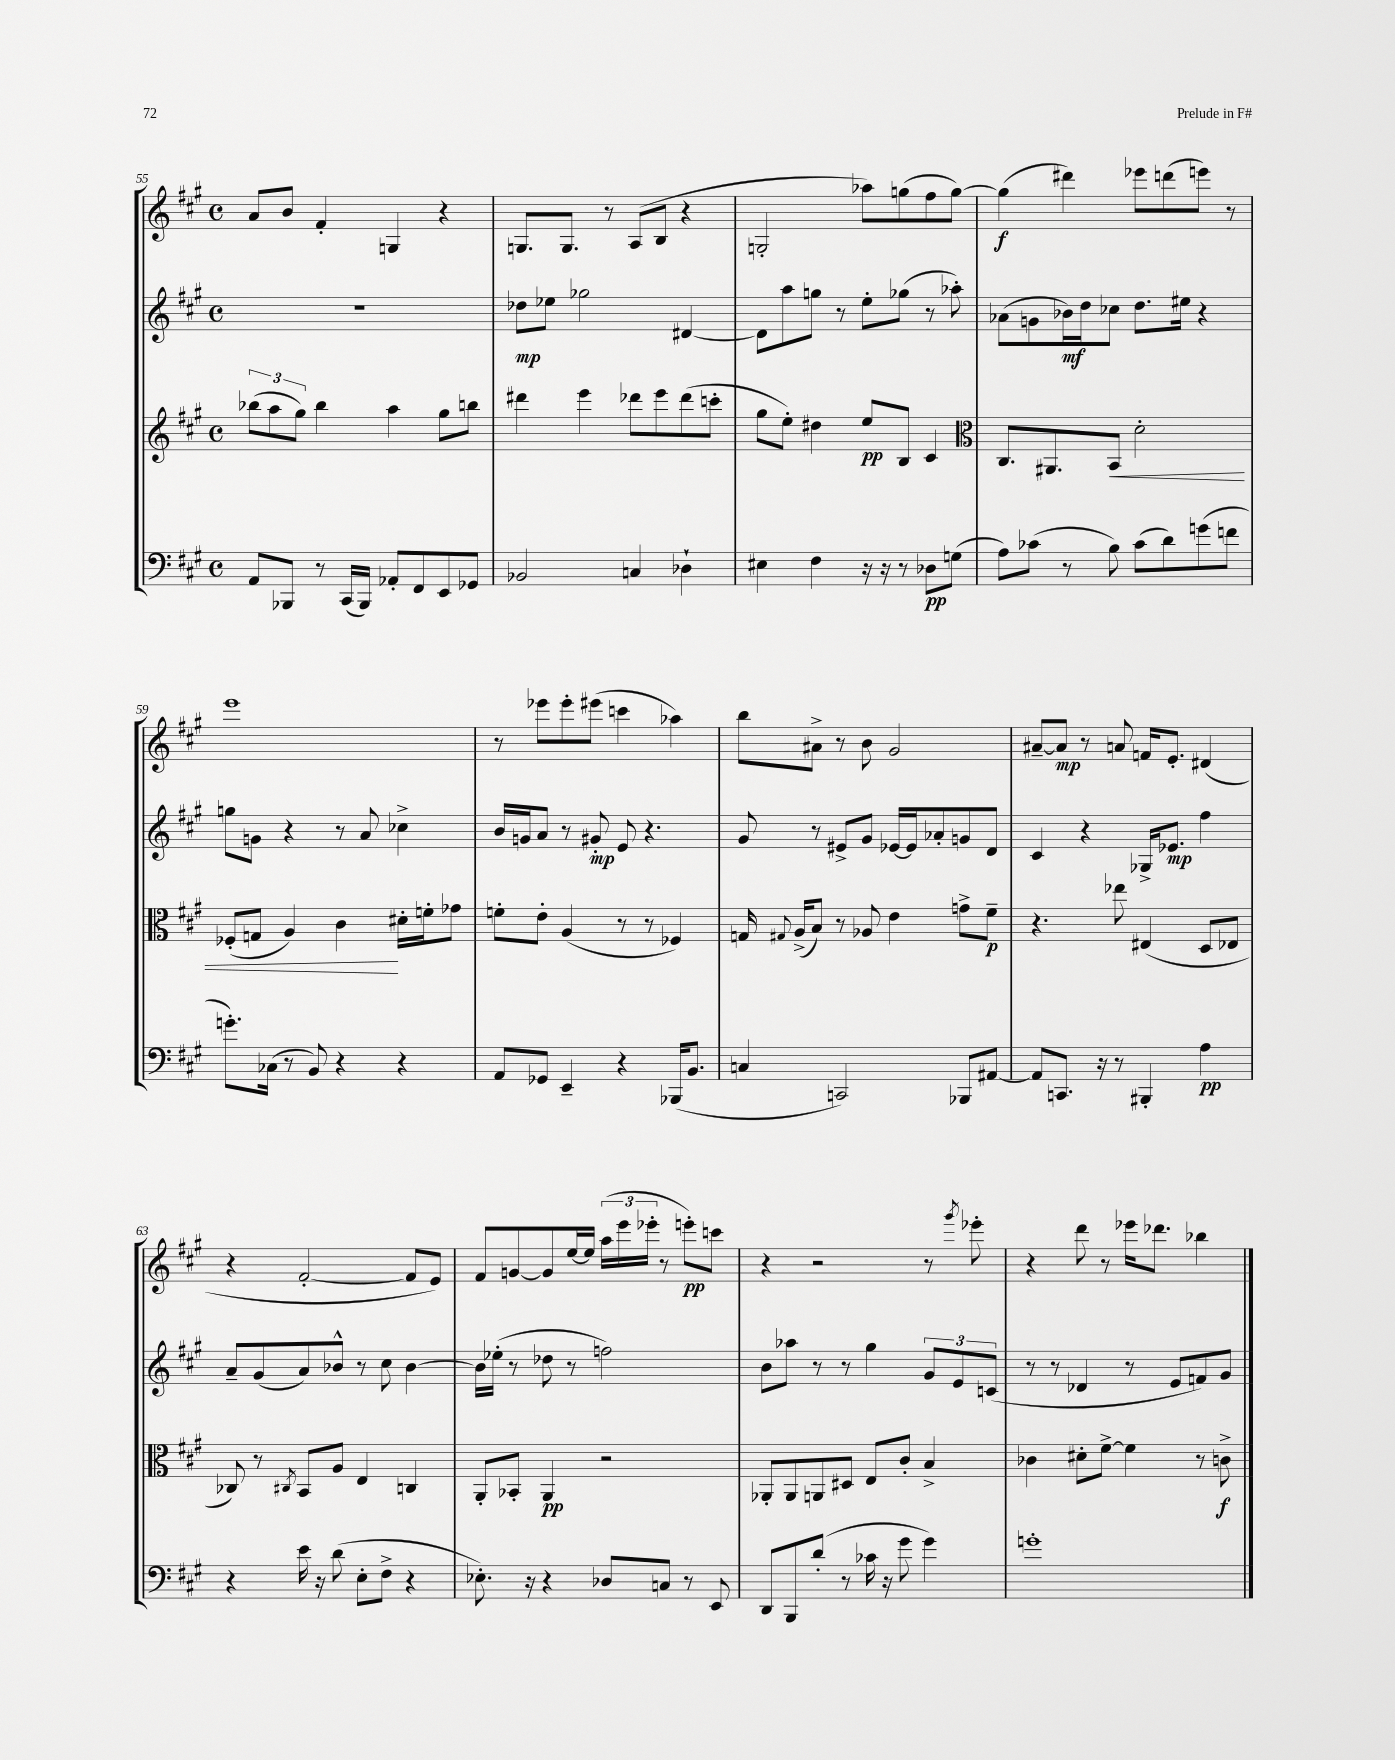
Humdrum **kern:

**kern	**kern	**kern	**kern
*staff4	*staff3	*staff2	*staff1
*clefF4	*clefG2	*clefG2	*clefG2
*k[f#c#g#]	*k[f#c#g#]	*k[f#c#g#]	*k[f#c#g#]
*M4/4	*M4/4	*M4/4	*M4/4
*met(c)	*met(c)	*met(c)	*met(c)
8AA	(12bb-	1r	8a
.	12aa	.	.
8BBB-	.	.	8b
.	12gg#)	.	.
8r	4bb-	.	4f#'
(16CC#	.	.	.
16BBB-)	.	.	.
8AA-'	4aa	.	4G
8FF#	.	.	.
8EE	8gg#	.	4r
8GG-	8bb	.	.
=	=	=	=
2BB-	4ddd#	8dd-	8.G
.	.	8ee-	.
.	.	.	8.G
.	4eee	2gg-	.
.	.	.	8r
4C	8ddd-	.	(8A
.	8eee	.	8B
4D-`	(8ddd-	[4d#	4r
.	8ccc'	.	.
=	=	=	=
4E#	8gg#	8d#]	2G'
.	8ee')	8aa	.
4F#	4dd#	8gg	.
.	.	8r	.
16r	8ee	8ee'	8aa-)
16r	.	.	.
8r	8B	(8gg-	(8gg
8D-	4c#	8r	8ff#
(8G	.	8aa-')	[8gg)
=	=	=	=
*	*clefC3	*	*
8A)	8.C#	(8a-	(4gg]
(8c-	.	8g	.
.	8.AA#	.	.
8r	.	16b-)	4ddd#)
.	.	16dd	.
8B)	8BB	8cc-	.
(8c-	2d'	8.dd	8eee-
8d)	.	.	(8ddd
.	.	16ee#	.
(8g	.	4r	8eee)
8f	.	.	8r
=	=	=	=
8.g')	(8F-'	8gg	1eee
.	8G	8g	.
(16C-	.	.	.
8r	4A)	4r	.
8BB)	.	.	.
4r	4c#	8r	.
.	.	8a	.
4r	16d#'	4cc-^	.
.	16f'	.	.
.	8g-	.	.
=	=	=	=
8AA	8f'	16b	8r
.	.	16g	.
8GG-	8e'	8a	8eee-
4EE~	(4A	8r	8eee-'
.	.	8g#'	(8eee#
4r	8r	8e	4ccc
.	8r	4.r	.
(16BBB-	4F-)	.	4aa-)
8.BB	.	.	.
=	=	=	=
4C	16G	8g#	8bb
.	8qqG#	.	.
.	(16A^	.	.
.	8B)	8r	8a#^
2CC)	8r	8e#^	8r
.	8A-	8g#	8b
.	4e	[16e-	2g#
.	.	16e-]	.
.	.	8a-'	.
8BBB-	8g^	8g	.
[8AA#	8f#~	8d	.
=	=	=	=
8AA#]	4.r	4c#	[8a#~
8.CC	.	.	8a#]
.	.	4r	8r
16r	.	.	.
8r	8ee-	.	8a
4BBB#'	(4E#	16G-^	16f
.	.	8.e-	8.e'
4A	8D	4ff#	(4d#
.	8E-	.	.
=	=	=	=
4r	8C-)	8a~	4r
.	8r	(8g#	.
.	8qC#	.	.
16e	8BB	8a)	[2f#'
16r	.	.	.
(8d	8A	8b-^^	.
8E'	4E	8r	.
8F#^	.	8cc#	.
4r	4C	[4b-	8f#]
.	.	.	8e)
=	=	=	=
8.E-')	8AA'	16b-]	8f#
.	.	(16ee-'	.
.	8BB-'	8r	[8g
16r	.	.	.
4r	4AA	8dd-	8g]
.	.	8r	[16ee
.	.	.	16ee]
8D-	2r	2ff)	(24aa
.	.	.	24eee
.	.	.	24eee-'
8C	.	.	8r
8r	.	.	8eee')
8EE	.	.	8ccc
=	=	=	=
8DD	8AA-'	8b	4r
8BBB	8AA-	8aa-	.
(8d'	8AA	8r	2r
8r	8D#	8r	.
16c-	8E	4gg#	.
16r	.	.	.
8g#	8c#'	.	.
4g#)	4B^	12g#	8r
.	.	12e	.
.	.	.	8qggg#
.	.	.	8eee-'
.	.	(12c	.
=	=	=	=
1g'	4c-	8r	4r
.	.	8r	.
.	8d#'	4d-	8ddd
.	[8f#^	.	8r
.	4f#]	8r	16eee-
.	.	.	8.ddd-
.	.	8e	.
.	8r	8f)	4bb-
.	8c^	8g#	.
==	==	==	==
*-	*-	*-	*-
